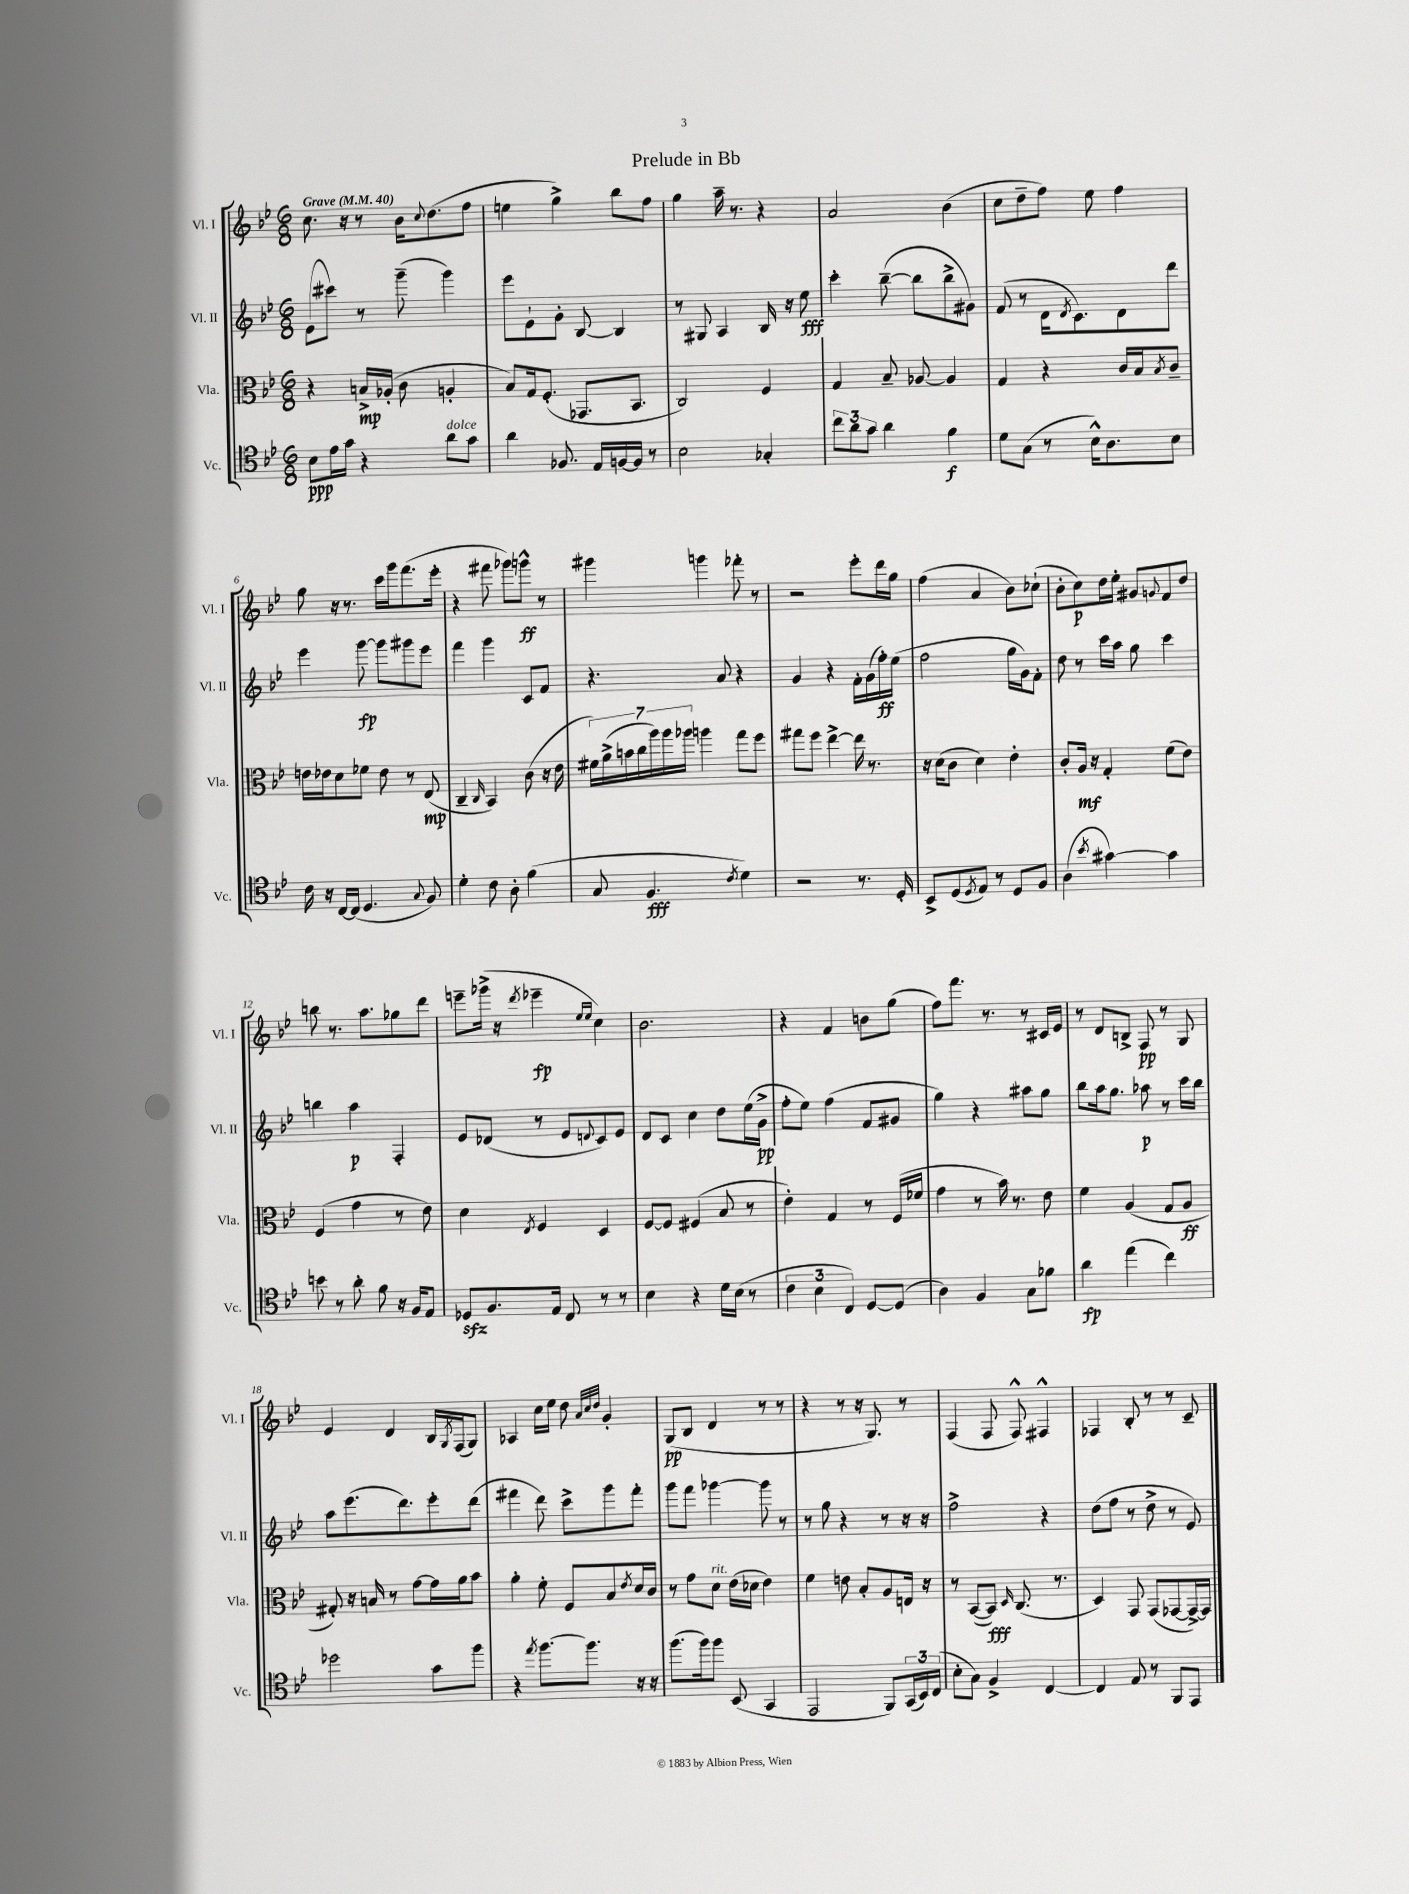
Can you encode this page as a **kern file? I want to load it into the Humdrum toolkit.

**kern	**kern	**kern	**kern
*staff4	*staff3	*staff2	*staff1
*clefC4	*clefC3	*clefG2	*clefG2
*k[b-e-]	*k[b-e-]	*k[b-e-]	*k[b-e-]
*M6/8	*M6/8	*M6/8	*M6/8
*MM40	*MM40	*MM40	*MM40
8B-\L	4r	(8e-\L	8.cc\
16e-\L	.	8ccc#\J)	.
16g\JJ	.	.	16r
4r	16B^/LL	8r	8r
.	(16A-'/JJ	.	.
.	8c\	(8ggg~\	16b-\LK
.	.	.	8qqcc/
.	.	.	(8.dd\
8a\L	4A'/	4ggg\)	.
8g\J	.	.	8ff\J
=	=	=	=
4a\	8B-/L)	8eee-\L	4ee\
.	16G/k	8e-`\	.
.	(8.F'/J	.	.
8.F-/	.	8g'\J	4gg^\)
.	8.GG-/L	[8B-/	.
16E-/LL	.	.	.
[16F/	.	4B-/]	8bb-\L
16F/]JJ	8.BB-/J	.	.
8r	.	.	8ff\J
=	=	=	=
2B-\	2C/)	8r	4gg\
.	.	8G#/	.
.	.	4A/	16aa~\
.	.	.	8.r
4G-'/	4F/	16B-/	4r
.	.	16r	.
.	.	8ee-\	.
=	=	=	=
12cc\L	4G/	4ccc'\	2a/
12a\	.	.	.
12g\J	.	.	.
4a\	8B-~/	([8bb-~\	.
.	[8A-/	8bb-\]L	.
4f\	4A-/]	8bb-^\	(4b-\
.	.	8g#\J)	.
=	=	=	=
8d\L	4G/	(8f/	8cc\L
(8G\J	.	8r	8dd~\
8r	4r	16d\LK	8ff\J)
.	.	8qd/	.
.	.	8.c\)	.
16B-^^\LK)	.	.	8ee-\
8.A\	.	.	.
.	16c/LL	8d\	4ff\
.	16B-/J	.	.
.	8qB-/	.	.
8B-\J	8c~/J	8ddd\J	.
=	=	=	=
16c\	16e\LL	4eee-\	8gg\
16r	16e-\J	.	.
[16C/LL	8d\	.	16r
(16C/]JJ	.	.	8.r
4.D/	8f-\J	[8ggg\	.
.	8e-\	8ggg\]L	16ccc\LL
.	.	.	16ggg\J
.	8r	8ggg#\	(8.fff\
8qqG/	.	.	.
8F/)	(8E-/	8eee-\J	.
.	.	.	16eee-'\Jk
=	=	=	=
4d'\	4C~/	4fff\	4r
.	16qqC/	.	.
8c\	4BB-/)	4ggg\	8fff#\
8A'\	.	.	8ggg-\L)
(4f\	(8c\	8c/L	8ggg^^\J
.	16r	8f/J	8r
.	16e-\	.	.
=	=	=	=
8G/	28f#\LL)	4.r	4ggg#\
.	(28a^\	.	.
.	28b\	.	.
.	28cc\	.	.
4.F/	.	.	.
.	28aa\)	.	.
.	28aa\	.	.
.	28aa-\JJ	.	.
.	4aa\	.	4ggg\
.	.	8a/	.
8qc/	.	.	.
4d\)	8gg\L	4r	8fff-'\
.	8ff\J	.	8r
=	=	=	=
2r	8gg#\L	4g/	2r
.	8ff\J	.	.
.	[4ee-^\	4r	.
8.r	16ee-\]	16f'\LL	8eee-'\L
.	8.r	(16g\	.
.	.	16ff'\)	16ddd\L
16D'/	.	(16ee-\JJ	16gg\JJ
=	=	=	=
8BB-^/L	16r	2ff\	(4ff\
.	(16d\LK	.	.
(8D/	8c\J	.	.
8qD/	.	.	.
8E-/J)	4d\)	.	4a/
8r	.	.	.
8D/L	4e-'\	16gg\LL	8b-\L)
.	.	16g\J)	.
8F/J	.	8f'\J	(8cc-`\J
=	=	=	=
(4A\	8c'/L	8dd\	8b-'\L
.	16A/Jk	8r	8cc\)
.	16r	.	.
8qb-/	.	.	.
[4g#\)	4G'/	16ccc\LL	16dd\L
.	.	16aa\JJ	16ee-'\JJ
.	.	8gg\	8g#/L
.	.	.	8qqg/
4g#\]	(8f\L	4ccc\	8f/
.	8e-\J)	.	8dd/J
=	=	=	=
8b\	(4F/	4bb\	8bb\
8r	.	.	8.r
8a'\	4g\	4aa\	.
.	.	.	8.aa\L
8f\	.	.	.
16r	8r	4F'/	8gg-\
16F/LK	.	.	.
8E-/J	8e-\)	.	8ddd\J
=	=	=	=
8D-/L	4d\	8e-/L	8eee~\L
8.F/	.	(8d-/J	(16ggg-^\Jk
.	.	.	16r
.	8qE-/	.	8qddd/
.	4F/	8r	4eee-~\
16E-/Jk	.	.	.
8C/	.	8e-/L	.
.	.	.	16qqee-/LL
.	.	8qqd/	16qqee-/JJ
8r	4D/	8c/)	4cc\)
8r	.	8e-/J	.
=	=	=	=
4B-\	[8F/L	8d/L	2.b-\
.	8F/]J	8c/J	.
4r	(4F#/	4cc\	.
16d\LL	8B-/	8dd\L	.
(16B-\JJ	.	.	.
8r	8r	(16ee-\L	.
.	.	16g^\JJ	.
=	=	=	=
6c\	4e-'\)	8ff'\L	4r
.	.	8ee-\J)	.
6B-\	.	.	.
.	4G/	(4ff\	4f/
6C/)	.	.	.
[8D/L	8r	8f/L	8b\L
(8D/]J	(16F/LL	8g#/J	(8gg\J
.	16f-/JJ	.	.
=	=	=	=
4A\)	4g\	4gg\)	8ff\L)
.	.	.	8.fff\J
4F/	8r	4r	.
.	.	.	8.r
.	16b-\)	.	.
.	8.r	.	.
8G\L	.	8aa#\L	8r
8f-\J	8e-\	8gg\J	16c#/LL
.	.	.	16e-/JJ
=	=	=	=
4a\	4f\	8bb-\L	8r
.	.	16aa\k	8d/L
.	.	8.gg\J	.
(4ee-\	(4A/	.	8B^/J
.	.	8aa-\	8F/
4cc\)	8G/L	8r	8r
.	8A/J	16ccc\LL	8G/
.	.	16bb-\JJ	.
=	=	=	=
2dd-\	8G#'/)	8aa\L	4e-/
.	16r	(8.eee-\	.
.	16B/	.	.
.	8r	.	4d/
.	.	8.ddd\)	.
.	[8g\L	.	.
8g\L	16g\]L	8eee-'\	16B-/LL
.	.	.	8qG/
.	16a\J	.	(16F/J
8ff\J	8b-\J	(8ddd\J	8G/J)
=	=	=	=
4r	4a'\	4fff#\	4A-/
8qee-/	.	.	.
[8.ff\L	8f'\	8ddd\)	16cc\LL
.	.	.	16ee-\JJ
.	8F/L	8ccc^\L	8dd\
8.ff\]J	.	.	.
.	.	.	32qqa/LLL
.	.	.	32qqcc/
.	.	.	32qqdd/JJJ
.	8B-/	8ggg\	4g'/
.	8qe-/	.	.
16r	16d/L	8fff#'\J	.
16r	16c/JJ	.	.
=	=	=	=
(8.ff\L	8r	8ggg\L	(8G/L
.	8g\L	8fff\J	8B-/J
16ff\k)	.	.	.
8ff\J	8d\J	[4ggg-\	4d/
(8BB-/	(16e-\LL	.	.
.	16d-\JJ	.	.
4GG/	4e-\)	8ggg-\]	8r
.	.	8r	8r
=	=	=	=
2EE-/	4f\	8r	4r
.	.	8gg\	.
.	8e\	4r	8r
.	8B-'/L	.	16r
.	.	.	8.G/)
8FF/L)	8A/	8r	.
(24GG/L	16E/Jk	16r	8r
24BB-/)	.	.	.
.	16r	16r	.
(24C/JJ	.	.	.
=	=	=	=
8B-'\L	8r	2ff^\	(4F/
8G\J)	([8BB-/L	.	.
4F^/	8BB-/]J)	.	8F/
.	16qqD/	.	.
.	(8.C/	.	8F^^/)
[4C/	.	4r	4F#^^/
.	8.r	.	.
=	=	=	=
4C/]	4D/)	(8dd\L	4F-/
.	.	8ff\J	.
8E-/	8GG/	8r	8B-'/
8r	(8GG/L	8dd^\	8r
8FF/L	[8GG-/	8r	8r
8EE-/J	16GG-^/_L)	8e-/)	8c~/
.	16GG-/]JJ	.	.
==	==	==	==
*-	*-	*-	*-
